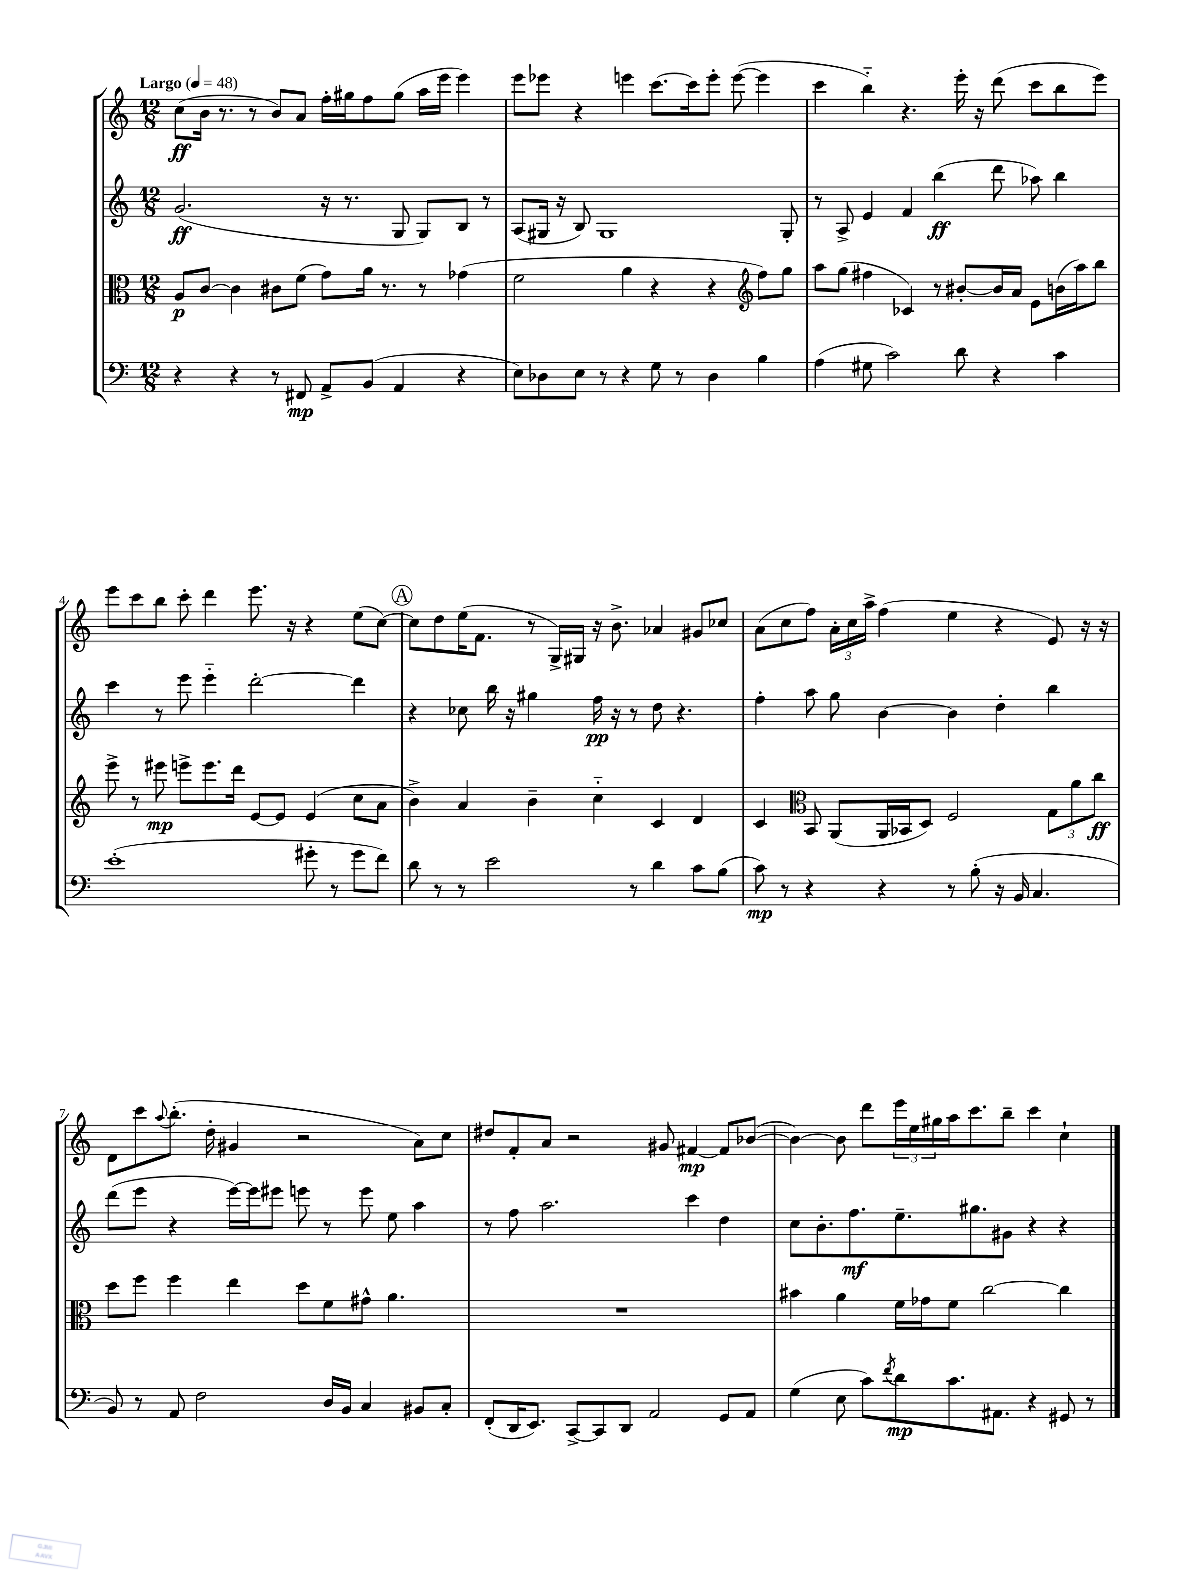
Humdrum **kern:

**kern	**dynam	**kern	**dynam	**kern	**dynam	**kern	**dynam
*part4	*part4	*part3	*part3	*part2	*part2	*part1	*part1
*staff4	*staff4	*staff3	*staff3	*staff2	*staff2	*staff1	*staff1
*clefF4	*	*clefC3	*	*clefG2	*	*clefG2	*
*k[]	*	*k[]	*	*k[]	*	*k[]	*
*M12/8	*	*M12/8	*	*M12/8	*	*M12/8	*
*MM48	*	*MM48	*	*MM48	*	*MM48	*
=1	=1	=1	=1	=1	=1	=1	=1
!	!	!	!	!	!	!LO:TX:a:B:t=Largo	!
4r	.	8A/L	p	(2.g/	ff	(8cc\L	ff
.	.	[8c/J	.	.	.	16b\Jk	.
.	.	.	.	.	.	8.r	.
4r	.	4c\]	.	.	.	.	.
.	.	.	.	.	.	8r	.
8r	.	8c#X\L	.	.	.	8b/L)	.
8FF#X/	mp	(8f\J	.	.	.	8a/J	.
8AA^/L	.	8g\L)	.	16r	.	16ff'\LL	.
.	.	.	.	8.r	.	16gg#X\J	.
(8BB/J	.	16a\Jk	.	.	.	8ff\	.
.	.	8.r	.	.	.	.	.
4AA/	.	.	.	8G/	.	(8gg#\J	.
.	.	8r	.	8G/L)	.	16aa\LL	.
.	.	.	.	.	.	16eee\JJ	.
4r	.	(4g-X\	.	8B/J	.	4eee\)	.
.	.	.	.	8r	.	.	.
=2	=2	=2	=2	=2	=2	=2	=2
8E\L)	.	2f\	.	(8A/L	.	8eee\L	.
8D-X\	.	.	.	16G#X/Jk	.	8eee-X\J	.
.	.	.	.	16r	.	.	.
8E\J	.	.	.	8B/)	.	4r	.
8r	.	.	.	1G#	.	.	.
4r	.	4a\	.	.	.	4eeen\	.
8G\	.	4r	.	.	.	[8.ccc\L	.
8r	.	.	.	.	.	.	.
.	.	.	.	.	.	16ccc\k]	.
4D-\	.	4r	.	.	.	8eee'\J	.
.	.	.	.	.	.	([8eee\	.
*	*	*clefG2	*	*	*	*	*
4B\	.	8ff\L)	.	.	.	4eee\]	.
.	.	8gg\J	.	8G#'/	.	.	.
=3	=3	=3	=3	=3	=3	=3	=3
(4A\	.	8aa\L	.	8r	.	4ccc\	.
.	.	(8gg\J	.	8A^/	.	.	.
8G#X\	.	4ff#X\	.	4e/	.	4bb\)	.
2c\)	.	.	.	.	.	.	.
.	.	4c-X/)	.	4f/	.	4.r	.
.	.	8r	.	(4bb\	ff	.	.
8d\	.	[8b#X'/L	.	.	.	16eee'\	.
.	.	.	.	.	.	16r	.
4r	.	16b#/L]	.	8ddd\	.	(8ddd\	.
.	.	16a/JJ	.	.	.	.	.
.	.	8e\L	.	8aa-X\)	.	8ccc\L	.
4c\	.	(16bn\L	.	4bb\	.	8bb\	.
.	.	16aa\J)	.	.	.	.	.
.	.	8bb\J	.	.	.	8eee\J)	.
!!LO:LB:g=z
=4	=4	=4	=4	=4	=4	=4	=4
(1e'	.	8eee^\	.	4ccc\	.	8eee\L	.
.	.	8r	.	.	.	8ccc\	.
.	.	8eee#X\	mp	8r	.	8bb\J	.
.	.	8eeen^\L	.	8eee\	.	8ccc'\	.
.	.	8.eee\	.	4eee\	.	4ddd\	.
.	.	16ddd\Jk	.	.	.	.	.
.	.	[8e/L	.	[2ddd'\	.	8.eee\	.
.	.	8e/J]	.	.	.	.	.
.	.	.	.	.	.	16r	.
8g#X'\	.	(4e/	.	.	.	4r	.
8r	.	.	.	.	.	.	.
8g#\L	.	8cc\L	.	4ddd\]	.	(8ee\L	.
8f\J)	.	8a\J	.	.	.	[8cc\J)	.
!!LO:REH:place=s1:t=A
=5	=5	=5	=5	=5	=5	=5	=5
8d\	.	4b^\)	.	4r	.	8cc\L]	.
8r	.	.	.	.	.	8dd\	.
8r	.	4a/	.	8cc-X\	.	(16ee\K	.
.	.	.	.	.	.	8.f\J	.
2e\	.	.	.	16bb\	.	.	.
.	.	.	.	16r	.	.	.
.	.	4b~\	.	4gg#X\	.	8r	.
.	.	.	.	.	.	16G^/LL)	.
.	.	.	.	.	.	16G#X/JJ	.
.	.	4cc\	.	16ff\	pp	16r	.
.	.	.	.	16r	.	8.b^\	.
8r	.	.	.	8r	.	.	.
4d\	.	4c/	.	8dd\	.	4a-X/	.
.	.	.	.	4.r	.	.	.
8c\L	.	4d/	.	.	.	8g#X/L	.
(8B\J	.	.	.	.	.	8cc-X/J	.
=6	=6	=6	=6	=6	=6	=6	=6
8c\)	mp	4c/	.	4ff'\	.	(8a\L	.
8r	.	.	.	.	.	8cc\	.
*	*	*clefC3	*	*	*	*	*
4r	.	8BB/	.	8aa\	.	8ff\J)	.
.	.	(8AA/L	.	8gg\	.	24a'\LL	.
.	.	.	.	.	.	24cc\	.
.	.	.	.	.	.	24aa^\JJ	.
4r	.	16AA/L	.	[4b\	.	(4ff\	.
.	.	16BB-X/J	.	.	.	.	.
.	.	8D/J)	.	.	.	.	.
8r	.	2F/	.	4b\]	.	4ee\	.
(8B'\	.	.	.	.	.	.	.
16r	.	.	.	4dd'\	.	4r	.
16BB/	.	.	.	.	.	.	.
4.C/	.	.	.	.	.	.	.
.	.	12G\L	.	4bb\	.	8e/)	.
.	.	12a\	.	.	.	.	.
.	.	.	.	.	.	16r	.
.	.	12cc\J	ff	.	.	.	.
.	.	.	.	.	.	16r	.
!!LO:LB:g=z
=7	=7	=7	=7	=7	=7	=7	=7
8BB/)	.	8dd\L	.	(8ddd\L	.	8d\L	.
8r	.	8ff\J	.	8eee\J	.	8ccc\	.
.	.	.	.	.	.	8qqaa/	.
8AA/	.	4ff\	.	4r	.	(8.bb'\J	.
2F\	.	.	.	.	.	.	.
.	.	.	.	.	.	16dd'\	.
.	.	4ee\	.	[16eee\LL)	.	4g#X/	.
.	.	.	.	16eee\J]	.	.	.
.	.	.	.	8eee#X\J	.	.	.
.	.	8dd\L	.	8eeen\	.	2r	.
16D/LL	.	8f\	.	8r	.	.	.
16BB/JJ	.	.	.	.	.	.	.
4C/	.	8g#X^^\J	.	8eee\	.	.	.
.	.	4.a\	.	8ee\	.	.	.
8BB#X/L	.	.	.	4aa\	.	8a\L)	.
8C'/J	.	.	.	.	.	8cc\J	.
=8	=8	=8	=8	=8	=8	=8	=8
(8FF'/L	.	1.r	.	8r	.	8dd#X/L	.
16DD/K	.	.	.	8ff\	.	8f'/	.
8.EE/J)	.	.	.	.	.	.	.
.	.	.	.	2.aa\	.	8a/J	.
[8CC^/L	.	.	.	.	.	2r	.
8CC/]	.	.	.	.	.	.	.
8DD/J	.	.	.	.	.	.	.
2AA/	.	.	.	.	.	.	.
.	.	.	.	.	.	8g#X/	.
.	.	.	.	4ccc\	.	[4f#X/	mp
8GG/L	.	.	.	4dd\	.	8f#/L]	.
8AA/J	.	.	.	.	.	([8b-X/J	.
=9	=9	=9	=9	=9	=9	=9	=9
(4G\	.	4b#X\	.	8cc\L	.	4b-\_)	.
.	.	.	.	8.b'\	.	.	.
8E\	.	4a\	.	.	.	8b-\]	.
.	.	.	.	8.ff\	mf	.	.
8c\L)	.	.	.	.	.	8ddd\L	.
8qf/	.	.	.	.	.	.	.
8d\	mp	16f\LL	.	8.ee~\	.	24eee\L	.
.	.	.	.	.	.	24ee\	.
.	.	16g-X\J	.	.	.	.	.
.	.	.	.	.	.	24gg#X\	.
8.c\	.	8f\J	.	.	.	16aa\J	.
.	.	.	.	8.gg#X\	.	8.ccc\	.
.	.	[2cc\	.	.	.	.	.
8.AA#X\J	.	.	.	.	.	.	.
.	.	.	.	8g#X\J	.	8bb~\J	.
4r	.	.	.	4r	.	4ccc\	.
8GG#X/	.	4cc\]	.	4r	.	4cc`\	.
8r	.	.	.	.	.	.	.
==	==	==	==	==	==	==	==
*-	*-	*-	*-	*-	*-	*-	*-
